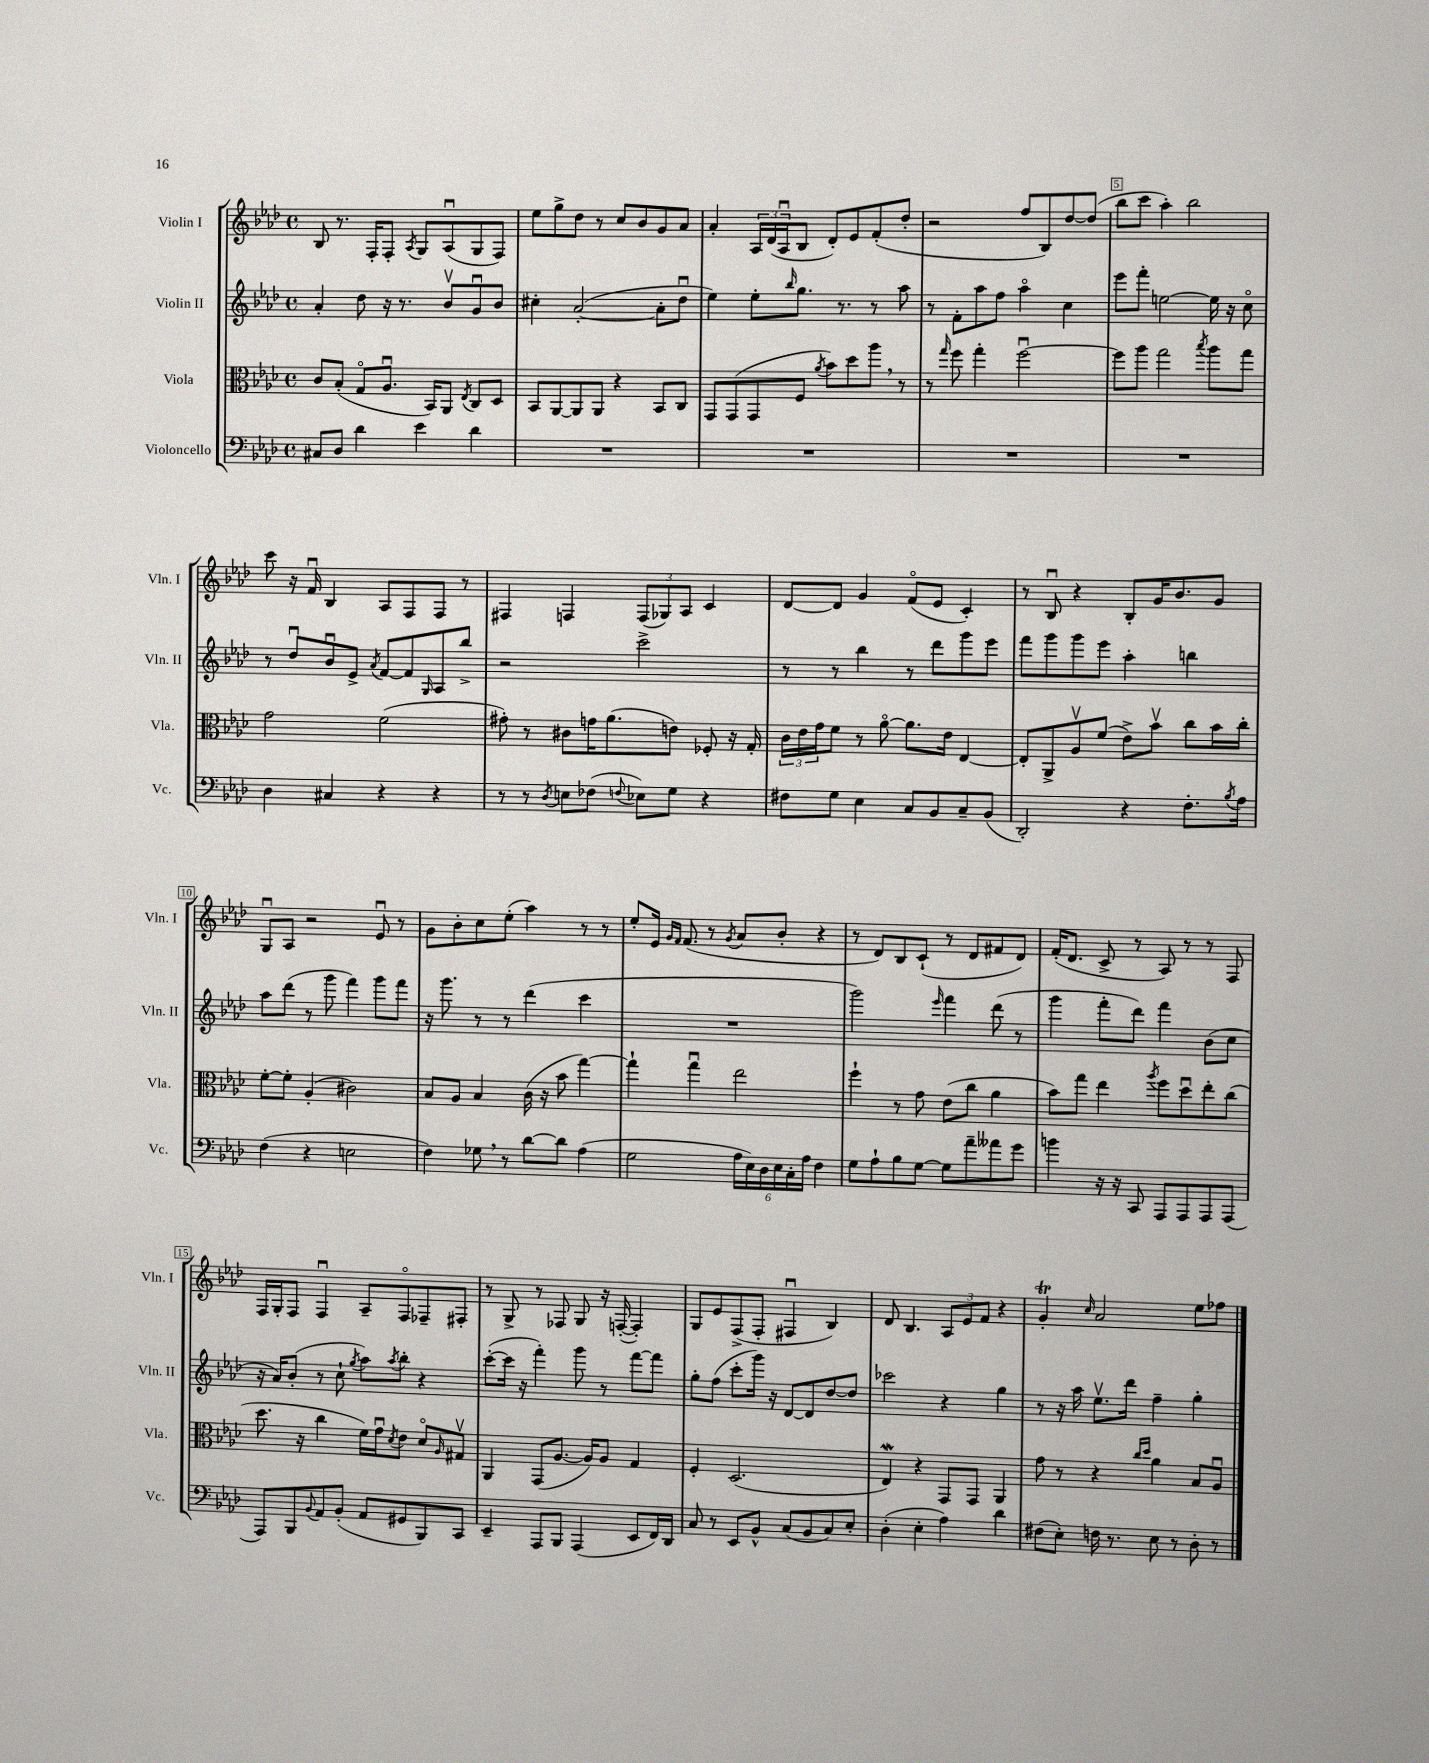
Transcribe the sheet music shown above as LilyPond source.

<<
\new StaffGroup <<
\new Staff = "s0" \with { instrumentName = "Violin I" shortInstrumentName = "Vln. I" } {
    \clef treble \key aes \major \defaultTimeSignature \time 4/4
    bes8 r8. f16-. f8-. \acciaccatura { aes8 } g8 aes8\downbow( g8 f8) |
    ees''8 g''8-> des''8 r8 c''8 bes'8 g'8 aes'8 |
    aes'4-. \tuplet 3/2 { aes16 des'16( aes16\downbow } bes8 des'8-.) ees'8 f'8-.( des''8-. |
    r2 f''8 bes8) des''8~ des''8( |
    bes''8 c'''8 aes''4-.) bes''2 |
    c'''8 r16 f'16\downbow bes4 aes8 f8 f8 r8 |
    fis4 f4 \tuplet 3/2 { f8( ges8) aes8 } c'4 |
    des'8~ des'8 g'4 f'8\flageolet( ees'8 c'4-.) |
    r8 bes8\downbow r4 bes8-. g'16 bes'8. g'8 |
    g8\downbow aes8 r2 ees'8\downbow r8 |
    g'8 bes'8-. c''8 ees''8-.( aes''4) r8 r8 |
    ees''8-. ees'16 \grace { g'16 f'16 } f'8.( r8 \acciaccatura { g'8 } aes'8 bes'8-. r4 |
    r8 des'8) bes8 c'8-!( r8 des'8 fis'8 des'8) |
    f'16-.( des'8. c'8-> r8 aes8) r8 r8 f8 |
    f16 g16-. f8 f4\downbow aes8-- f8\flageolet fes8-- fis8-. |
    r8 g8-> r8 fes8 g8 r16 f16~-.( f4-.) |
    g8 ees'8 f8->( f8-. fis4\downbow bes4) |
    des'8 bes4. \tuplet 3/2 { aes8 ees'8 f'8 } r4 |
    g'4-.\trill \grace { c''16 } aes'2 ees''8 fes''8 \bar "|." |
}
\new Staff = "s1" \with { instrumentName = "Violin II" shortInstrumentName = "Vln. II" } {
    \clef treble \key aes \major \defaultTimeSignature \time 4/4
    aes'4-. des''8 r16 r8. bes'8\upbow g'8\downbow bes'8 |
    cis''4-. aes'2~-.( aes'8-. des''8\downbow |
    ees''4) ees''8-. \grace { bes''16 } g''8. r8. r8 aes''8 |
    r8 f'8-. aes''8 f''8 aes''4\flageolet c''4 |
    ees'''8 f'''8-. e''2~ e''16 r16 c''8\flageolet |
    r8 des''8\downbow bes'8\downbow ees'8-> \acciaccatura { aes'8 } f'8~ f'8 \grace { g16 } aes8 bes''8-> |
    r2 c'''2-> |
    r8 r8 bes''4 r8 des'''8 g'''8 ees'''8 |
    f'''8 g'''8 g'''8 ees'''8 aes''4-. b''4 |
    aes''8 des'''8( r8 g'''8 f'''4) g'''8 f'''8 |
    r16 g'''8. r8 r8 des'''4( c'''4 |
    R1 |
    g'''2) \grace { ees'''16 } f'''4 des'''8( r8 |
    g'''4 f'''8-. des'''8) f'''4 bes'8( c''8 |
    r16 aes'16) bes'8-.( r8 c''8-! \acciaccatura { g''8 } aes''8) \acciaccatura { aes''8 } bes''8-. r4 |
    c'''8~-.( c'''16 r16 f'''4-.) g'''8 r8 f'''8~ f'''8 |
    g''8-. f''8( c'''8-. g'''16) r16 des'8~ des'8 des''8~ des''8 |
    ces'''2 r4 g''4 |
    r8 r16 aes''16 ees''8.\upbow des'''16 f''4-- g''4-. \bar "|." |
}
\new Staff = "s2" \with { instrumentName = "Viola" shortInstrumentName = "Vla." } {
    \clef alto \key aes \major \defaultTimeSignature \time 4/4
    c'8 bes8-.( g8\flageolet aes8.\downbow bes,16) aes,8 \acciaccatura { ees8 } c8 des8 |
    bes,8 aes,8~ aes,8 aes,8 r4 bes,8 c8 |
    g,8 g,8( g,8 f8 \acciaccatura { aes'8 } bes'8) des''8 aes''8 \breathe r8 |
    r8 \grace { g''16 } f''8 g''4-. f''2~\downbow |
    f''8 aes''8 g''2 \acciaccatura { bes''8 } aes''8 g''8 |
    g'2 f'2( |
    gis'8-.) r8 cis'8 g'16 aes'8.( e'8) fes8-. r16 g16-. |
    \tuplet 3/2 { c'16 ees'16 g'16 } f'8 r8 aes'8~\flageolet aes'8. ees'16 ees4~ |
    ees8-. aes,8-> aes8\upbow f'8( ees'8->) bes'8\upbow c''8 bes'16 c''16-. |
    f'8~-. f'8-. aes4-.( cis'2) |
    bes8 aes8 bes4 c'16( r16 bes'8 g''4~) |
    g''4-! g''4\downbow ees''2 |
    f''4-! r8 g'8 ees'8( c''8 aes'4 |
    bes'8) g''8 ees''4 \acciaccatura { aes''8 } f''8 des''8\downbow ees''8-. c''8( |
    des''8. r16 c''4 f'16) g'16\downbow \acciaccatura { des'8 } ees'8 des'8\flageolet \grace { aes16 } gis8\upbow |
    aes,4 g,8( aes8.~ aes16) aes8 g4 |
    f4-. des2.( |
    ees4\mordent) r4 g,8 g,8 aes,4 |
    g'8 r8 r4 \grace { c''16 des''16 } aes'4 bes8 aes8\downbow \bar "|." |
}
\new Staff = "s3" \with { instrumentName = "Violoncello" shortInstrumentName = "Vc." } {
    \clef bass \key aes \major \defaultTimeSignature \time 4/4
    cis8 des8 des'4 ees'4 des'4 |
    R1 |
    R1 |
    R1 |
    R1 |
    des4 cis4 r4 r4 |
    r8 r8 \acciaccatura { des8 } e8 fes8( \appoggiatura { f8 } ees8) g8 r4 |
    fis8 g8 ees4 c8 bes,8 c8-- bes,8( |
    des,2-.) r4 f8.-. \acciaccatura { bes8 } aes16 |
    f4( r4 e2 |
    f4) ges8 \breathe r8 des'8~ des'8 aes4( |
    g2 \tuplet 6/4 { aes16 ees16) des16 ees16 c16-. aes16 } f4 |
    g8 aes8-! bes8 g8~ g8 aes'8-- aeses'8 g'8 |
    b'4 r16 r16 c,8 aes,,8 aes,,8 aes,,8 aes,,8( |
    aes,,8) bes,,8 \appoggiatura { bes,8 } aes,8 bes,8-.( aes,8 gis,8 bes,,8) c,8 |
    ees,4-- aes,,8 bes,,8 aes,,4( ees,8 f,16) des,16 |
    c8 r8 ees,8 bes,8-^ c8( bes,8 c8) ees8-. |
    des4-.( ees4-. aes4) des'4 |
    fis8( ees8-.) f16 r8. ees8 r8 des8-. r8 \bar "|." |
}
>>
>>
\layout { \context { \Score \override BarNumber.break-visibility = ##(#f #t #t) barNumberVisibility = #(every-nth-bar-number-visible 5) \override BarNumber.stencil = #(make-stencil-boxer 0.1 0.3 ly:text-interface::print) } }
